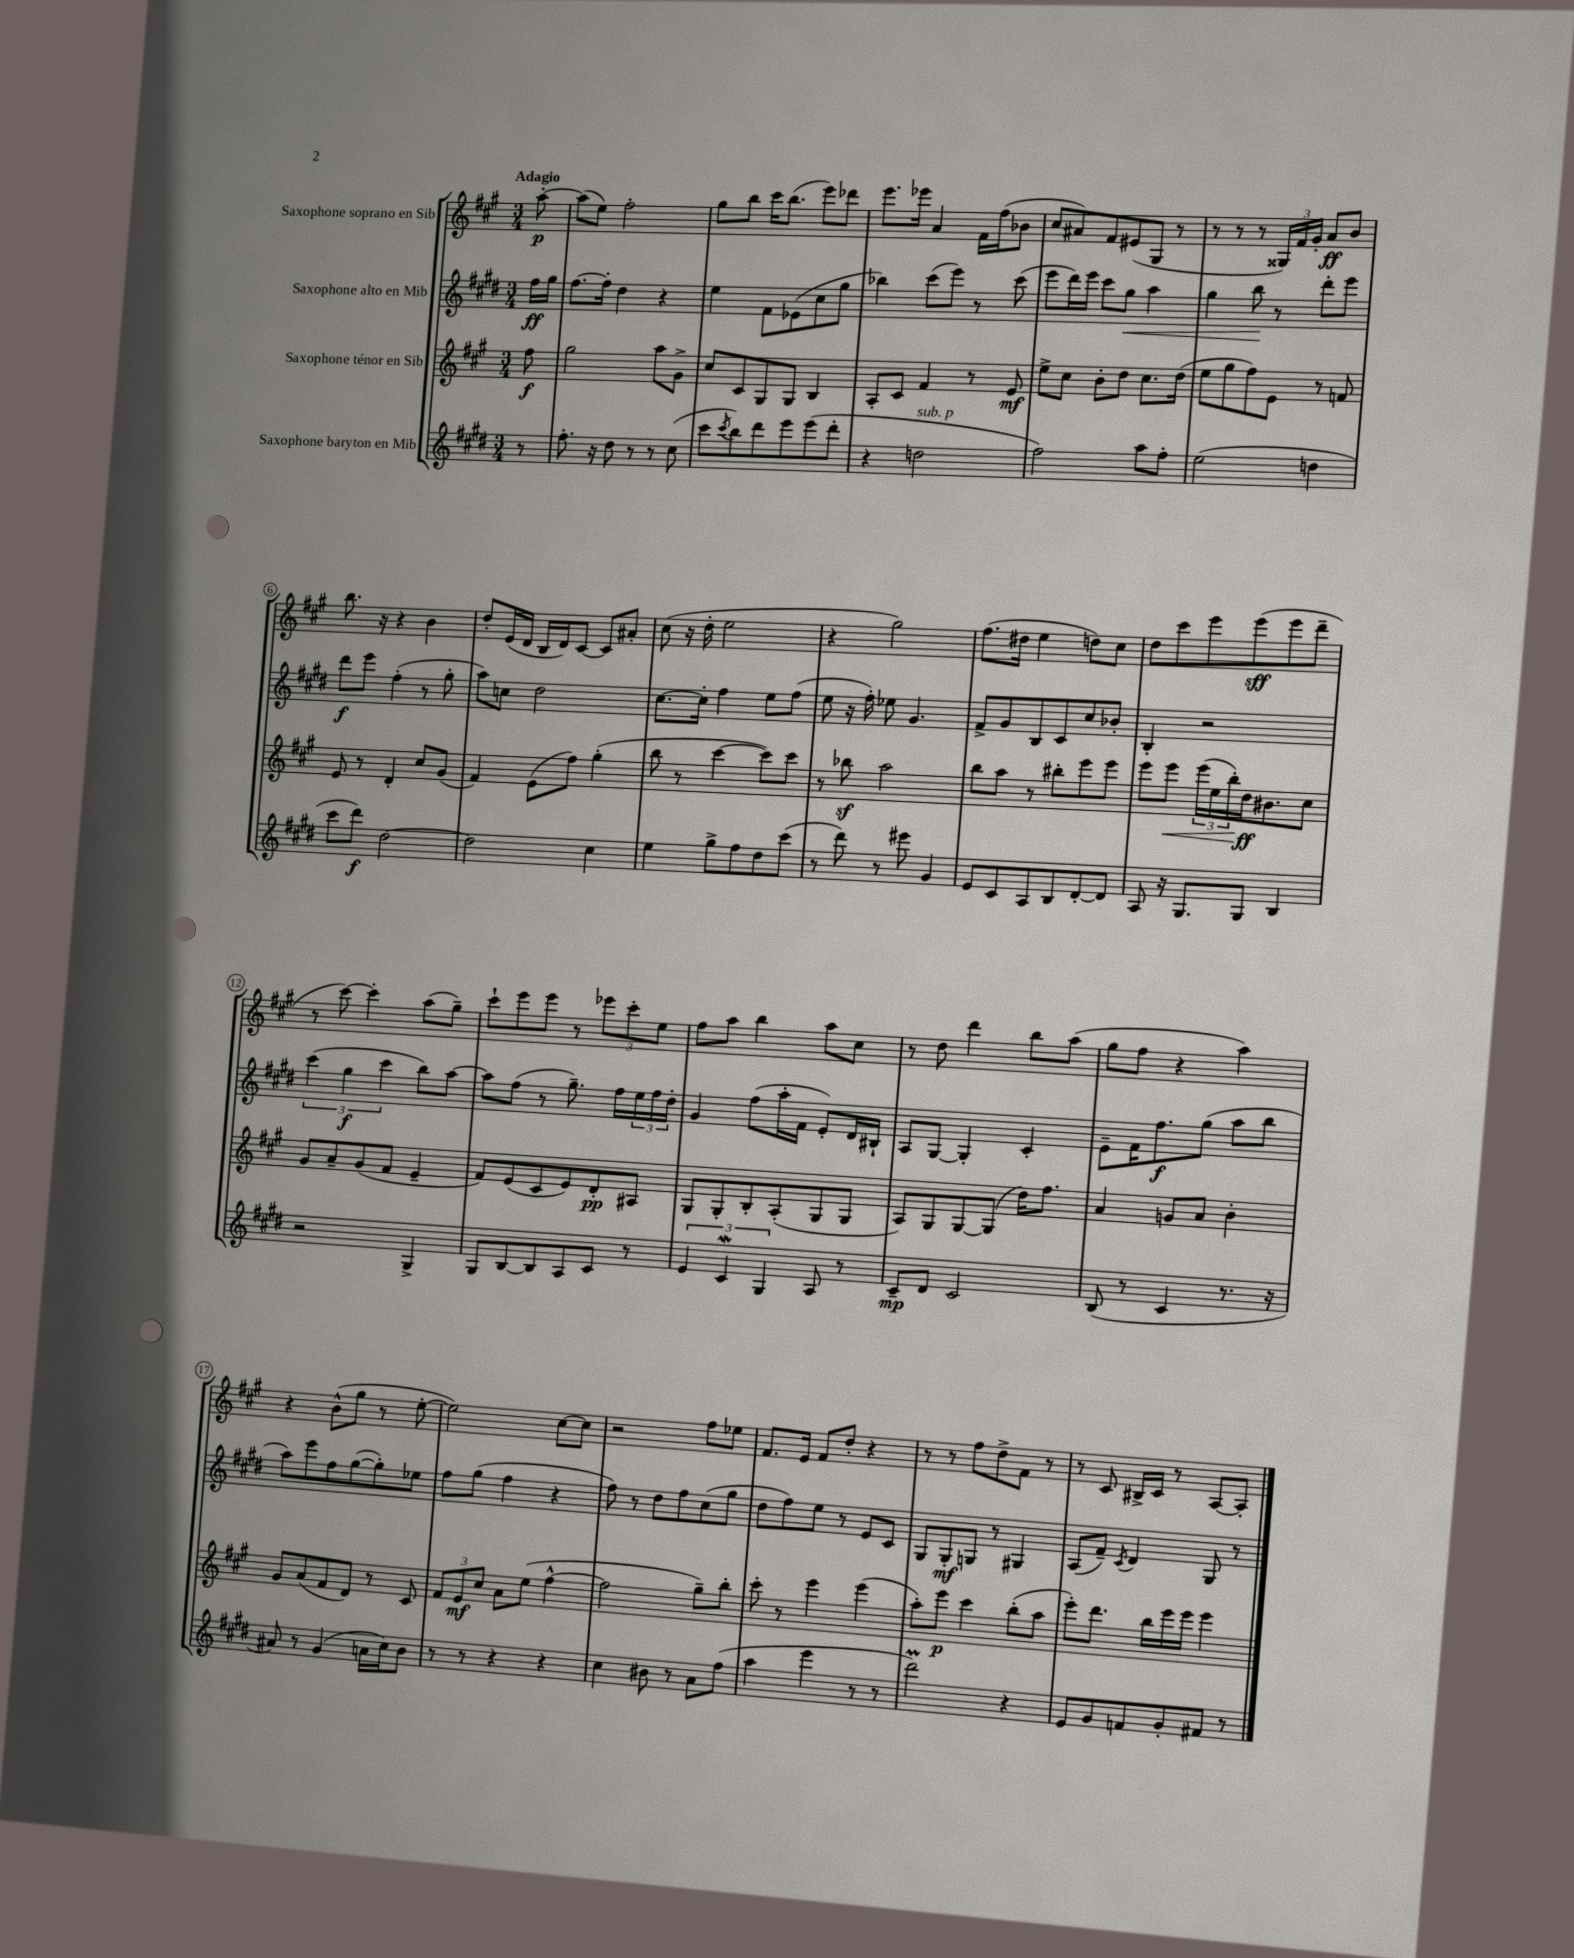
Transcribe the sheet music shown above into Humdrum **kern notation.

**kern	**kern	**kern	**kern
*staff4	*staff3	*staff2	*staff1
*clefG2	*clefG2	*clefG2	*clefG2
*k[f#c#g#d#]	*k[f#c#g#]	*k[f#c#g#d#]	*k[f#c#g#]
*M3/4	*M3/4	*M3/4	*M3/4
8r	8ff#\	16ff#\LL	[8aa'\
.	.	16gg#\JJ	.
=	=	=	=
8.ff#'\	2gg#\	[8.ff#\L	(8aa\]L
.	.	.	8ee\J)
16r	.	16ff#'\]Jk	.
8dd#\	.	4dd#\	2ff#'\
8r	.	.	.
8r	8aa\L	4r	.
(8cc#\	8g#^\J	.	.
=	=	=	=
8ccc#\L	8cc#/L	4ee\	8gg#\L
8qccc#/	.	.	.
8bb\)	8c#/	.	8bb\J
8ddd#\	8G#/	8f#\L	16ccc#\LK
.	.	.	(8.bb\J
8eee\	8G#/J	(8e-\	.
(8eee\	4B/	8cc#\	8eee\L)
8ddd#'\J	.	8gg#\J	8ddd-\J
=	=	=	=
4r	8A'/L	4bb-\)	8.eee\L
.	8c#/J	.	.
.	.	.	16eee-\Jk
2dd\	4f#/	(8ccc#\L	4a/
.	.	8eee\J)	.
.	8r	8r	16f#\LL
.	.	.	(16ff#\J
.	8e/	(8ccc#\	8b-\J
=	=	=	=
2ff#\)	8ee^\L	8eee\L	8cc#/L
.	8cc#\J	16ddd#\L)	8a#/)
.	.	16eee\JJ	.
.	8b'\L	8ccc#\L	8f#/
.	8dd\J	8gg#\J	(8e#/
8aa\L	8.cc#\L	4aa\	8G#/J
8ff#'\J	.	.	8r
.	(16dd\Jk	.	.
=	=	=	=
(2ee\	8ee\L	4gg#\	8r
.	8gg#\	.	8r
.	8ff#\)	8bb\	8r
.	8e\J	8r	24G##/LL)
.	.	.	24f#/
.	.	.	24g#'/JJ
4dd\	8r	8ddd#'\L	8a/L
.	8f/	8eee\J	8b/J
=	=	=	=
8ccc#\L	8e/	8ddd#\L	8.bb\
8ddd#\J)	8r	8eee\J	.
.	.	.	16r
[2dd#\	4d'/	(4ff#'\	4r
.	8cc#/L	8r	4b\
.	(8g#/J	8gg#'\	.
=	=	=	=
2dd#\]	4f#/)	8aa\L)	8dd'/L
.	.	8cc\J	(16e/L
.	.	.	16d/JJ
.	(8e\L	2dd#\	16B/LL
.	.	.	16d/J)
.	8ff#\J)	.	[8c#/J
4cc#\	(4gg#'\	.	8c#/]L
.	.	.	8a#'/J
=	=	=	=
4ee\	8bb\	[8.cc#\L	(8cc#\
.	8r	.	16r
.	.	16cc#'\]Jk	16dd'\
8gg#^\L	[4ccc#\	4ff#\	2ee\
8ff#\	.	.	.
8dd#\	8ccc#\]L)	8ee\L	.
(8ccc#\J	8ccc#\J	(8ff#\J	.
=	=	=	=
8r	8r	8ee\	4r
8ddd#\)	8bb-\	16r	.
.	.	16ff#'\)	.
8r	2aa\	8ee-\	2gg#\)
8eee#\	.	4.g#/	.
4g#/	.	.	.
=	=	=	=
8e/L	8bb\L	8f#^/L	(8.ff#\L
8c#/	8aa\J	8g#/	.
.	.	.	16dd#\Jk
8A/	8r	8B/	4ee\
8B/	8bb#'\L	8c#/	.
[8d#'/	8eee\	8cc#/	8dd\L)
8d#/]J	8eee\J	8b-'/J	8cc#\J
=	=	=	=
8A/	8eee\L	4B'/	8dd\L
16r	8eee\J	.	8ccc#\
8.G#/L	.	.	.
.	(24eee\LL	2r	8eee\
.	24ee\	.	.
.	24bb'\)	.	.
8G#/J	16dd\J	.	(8eee\
.	8.b#\	.	.
4B/	.	.	8eee\
.	8cc#\J	.	8ddd~\J
=	=	=	=
2r	8g#/L	(6ccc#\	8r
.	8a~/	.	[8ccc#\)
.	.	6gg#\	.
.	(8g#/	.	4ccc#'\]
.	.	6ccc#\	.
.	8f#/J	.	.
4G#^/	4e~/	8bb\L)	(8aa\L
.	.	[8aa\J	8gg#~\J)
=	=	=	=
8G#/L	8f#/L)	8aa\]L	8ccc#`\L
[8B/	(8e/	(8ff#\J	8eee\
8B/]	8c#/	8r	8eee\J
8A/	8e/)	8.gg#~\)	8r
8c#/J	8d'/	.	12eee-\L
.	.	16ff#\LL	.
.	.	.	12ccc#'\
8r	8A#/J	24ee\	.
.	.	24ff#\	12ee\J
.	.	24dd#'\JJ	.
=	=	=	=
6e/	8G#/L	4g#/	8ff#\L
.	8G#'/	.	8aa\J
6c#/	.	.	.
.	8B'/	(8ff#\L	4bb\
6G#/	.	.	.
.	(8A'/	16aa'\L	.
.	.	16f#\JJ	.
8A/	8G#/	8e'/L)	8aa\L
8r	8G#/J	16d#/L	8cc#\J
.	.	16B#`/JJ	.
=	=	=	=
8c#~/L	8A/L)	8A/L	8r
8d#/J	8G#/	[8G#/J	8dd\
2c#/	[8G#/	4G#'/]	4ddd\
.	(8G#/]J	.	.
.	16dd\LK)	4c#'/	8bb\L
.	8.ff#\J	.	.
.	.	.	(8aa\J
=	=	=	=
(8B/	4a/	8e~\L	8gg#\L
8r	.	16f#\K	8ff#\J
.	.	8.ff#\	.
4c#/	8g/L	.	4r
.	8a/J	(8gg#\J	.
8.r	4b'\	8aa\L	4aa\)
.	.	8bb\J	.
16r	.	.	.
=	=	=	=
8a#/)	8g#/L	8aa\L)	4r
8r	(8a/	8eee\	.
(4g#/	8f#/	8ff#\	(8b^^\L
.	8d/J)	([8gg#\	8gg#\J
16a\LL	8r	8gg#'\])	8r
16cc#\J)	.	.	.
8b\J	8c#/	8ee-\J	[8ee'\
=	=	=	=
8r	12f#/L	8ff#\L	2ee\])
.	12e/	.	.
8r	.	(8gg#\J	.
.	12cc#/J	.	.
4r	8a\L	4ff#\	.
.	(8ee\J	.	.
4r	[4ff#^^\	4r	[8cc#\L
.	.	.	8cc#\]J
=	=	=	=
4cc#\	2ff#\]	8ff#\)	2r
.	.	8r	.
8b#\	.	8dd#\L	.
8r	.	8ff#\	.
8a\L	8gg#~\L)	(8cc#\	8ff#\L
(8ff#\J	8bb'\J	8gg#\J	8ee-\J
=	=	=	=
4aa\	8ccc#'\	8dd#\L	8.f#/L
.	8r	8ff#\)	.
.	.	.	16e/Jk
4eee\	4eee\	8ee\J	8f#/L
.	.	8r	8dd'/J
8r	(4eee\	8e/L	4r
8r	.	8c#/J	.
=	=	=	=
2ddd#\)	8aa'\L)	8G#/L	8r
.	8eee\J	8G#'/	8r
.	4ccc#\	8G/J	8ff#\L
.	.	8r	8dd^\
4r	(8bb'\L	4G#/	8f#\J
.	8aa\J	.	8r
=	=	=	=
8e/L	8eee'\L)	(8A/L	8r
8g#/	8.ddd\J	8f#~/J)	8c#/
.	.	8qc#/	.
8f/	.	4d#/	16B#^/LL
.	16bb\LL	.	16c#/JJ
8g#'/	16eee\	.	8r
.	16eee\JJ	.	.
8f#/J	4eee\	8G#/	[8A/L
8r	.	8r	8A'/]J
==	==	==	==
*-	*-	*-	*-
